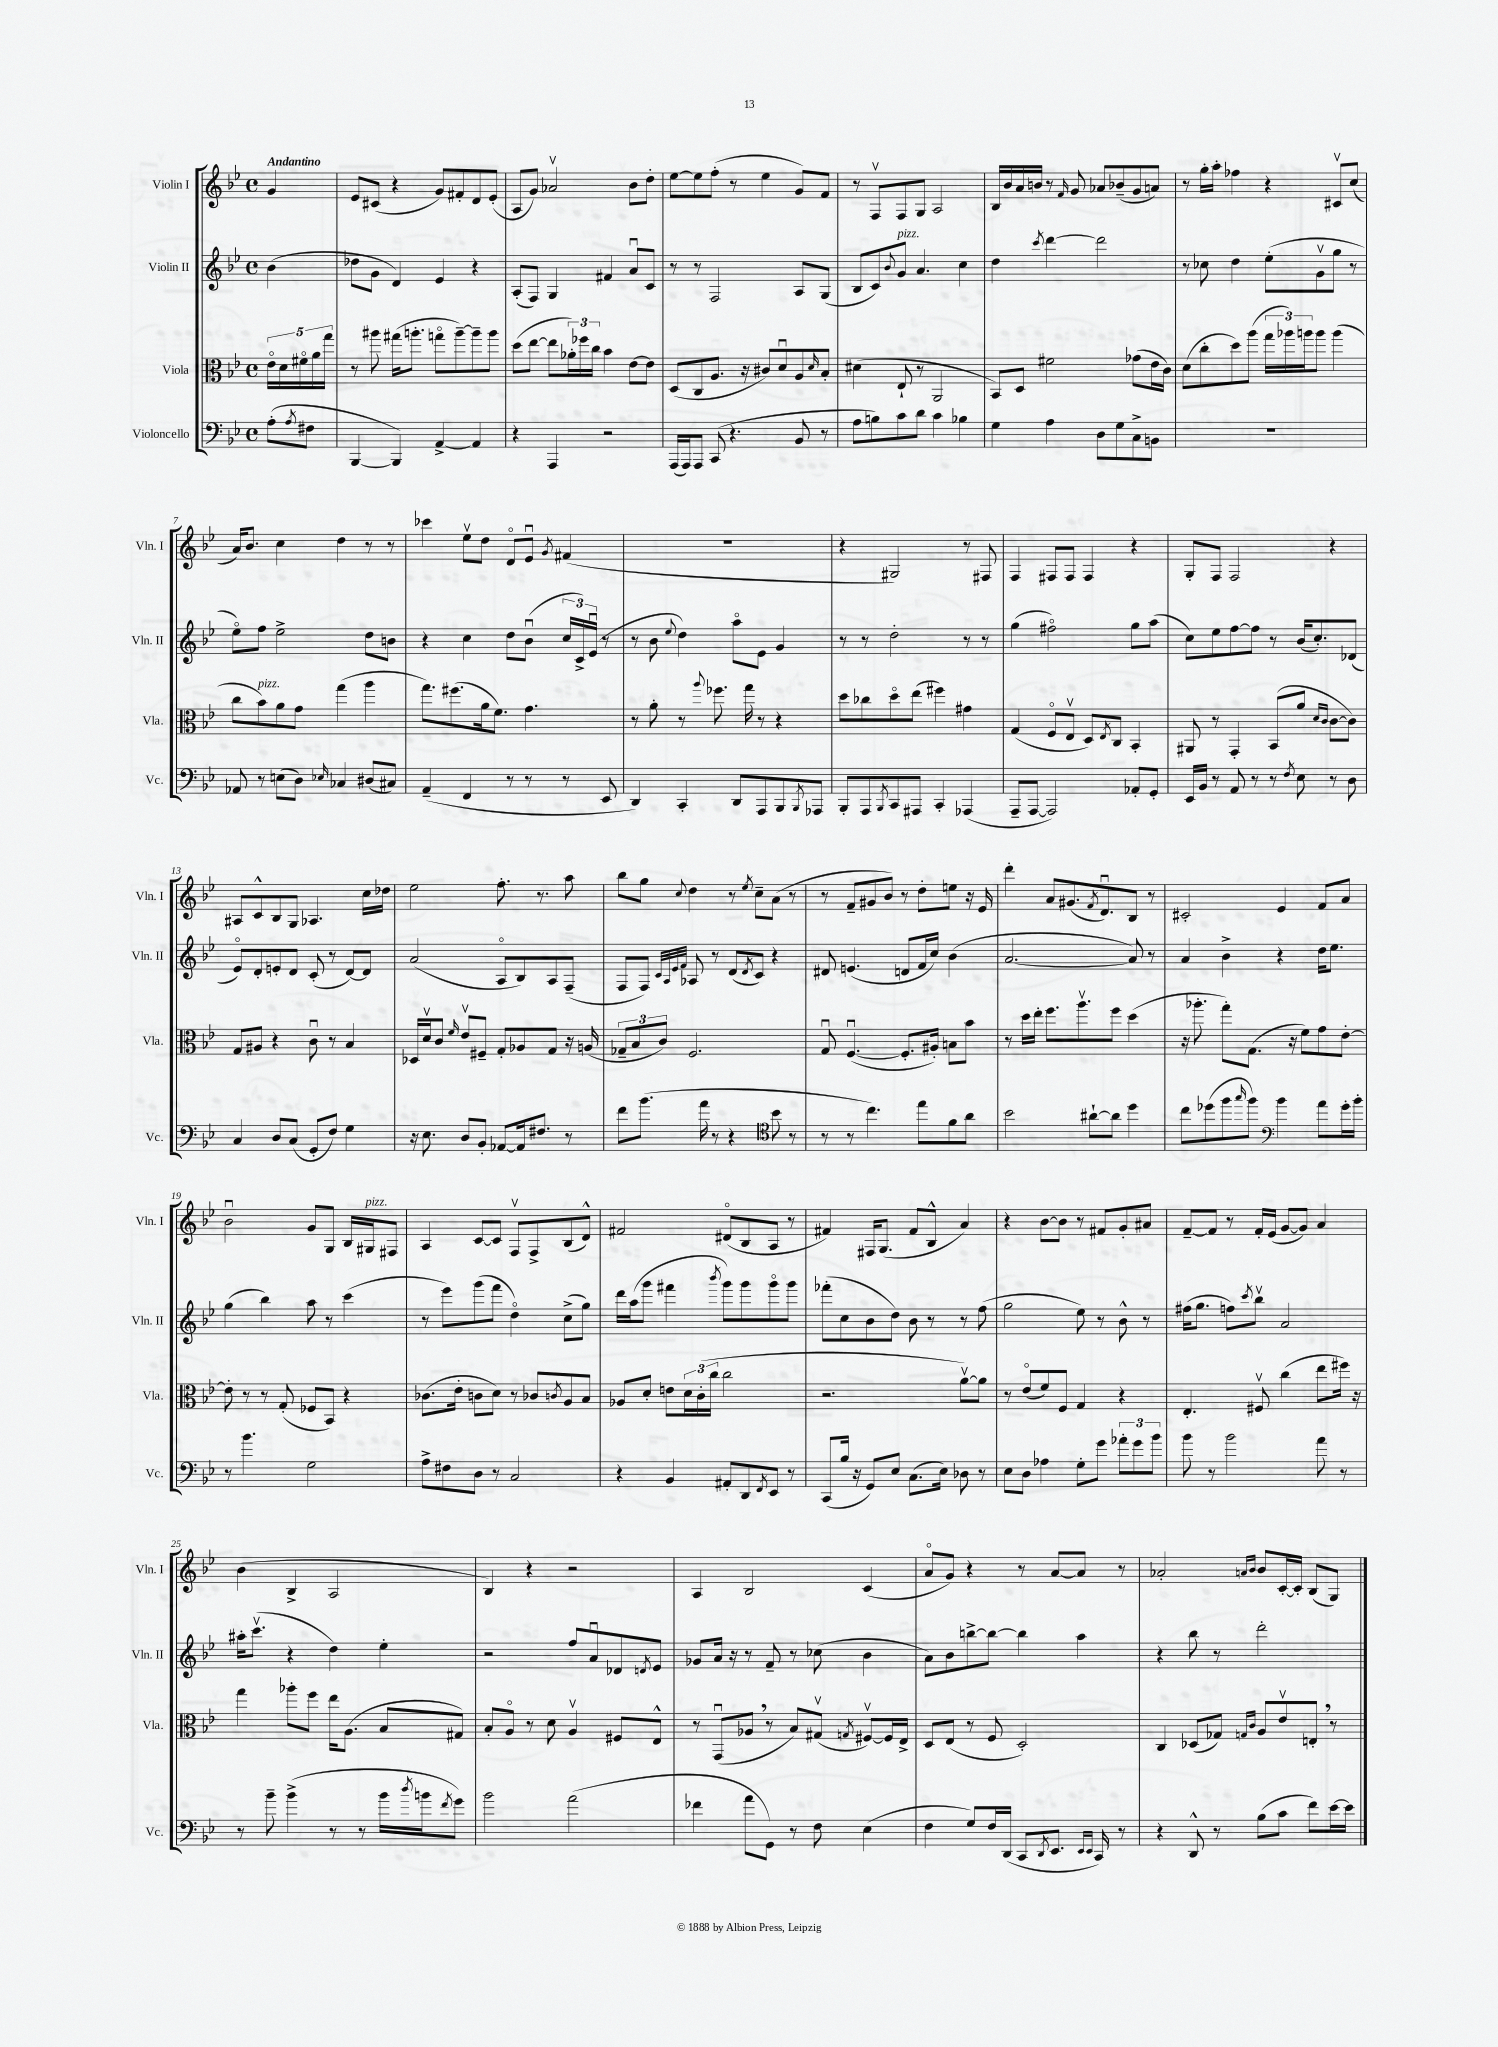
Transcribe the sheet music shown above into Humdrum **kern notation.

**kern	**kern	**kern	**kern
*staff4	*staff3	*staff2	*staff1
*clefF4	*clefC3	*clefG2	*clefG2
*k[b-e-]	*k[b-e-]	*k[b-e-]	*k[b-e-]
*M4/4	*M4/4	*M4/4	*M4/4
*met(c)	*met(c)	*met(c)	*met(c)
(8A'	20e-o	(4b-	4g
.	20d	.	.
.	20f#o	.	.
8qA	.	.	.
8F#	.	.	.
.	20a	.	.
.	20gg	.	.
=	=	=	=
[4BBB-	8r	8dd-	8e-
.	8aa#	8g	(8c#
4BBB-])	(16gg#	4d)	4r
.	8.aa'	.	.
[4AA^	8ggo	4e-	8g)
.	[8aa~)	.	8f#'
4AA]	8aa~]	4r	8d
.	8aa	.	(8e-'
=	=	=	=
4r	(8dd	(8A'	8A
.	[8ee-	8F)	8g)
4AAA	8ee-]	4G	2a-v
.	24a-')	.	.
.	24ff-	.	.
.	24cc	.	.
2r	4b-	4f#	.
.	[8e-	8au	8b-
.	8e-]	8c	8dd'
=	=	=	=
(16AAA	(8D	8r	[8ee-
16AAA)	.	.	.
8AAA	8C	8r	8ee-]
(8CC	8.A	2F	(8ff'
4.r	.	.	8r
.	16r	.	.
.	8c#)	.	4ee-
.	8du	.	.
8BB-	8A	8A	8g)
.	16qqd	.	.
8r	8B-'	(8G	8f
=	=	=	=
8A	(4d#	8B-	8r
8B)	.	8c)	8Fv
.	.	8qqb-	.
8c	8E-`	8g	8F
8d	8r	4.a	8G
4c	2AA	.	2A
4B-	.	4cc	.
=	=	=	=
4G	8BB-)	4dd	16B-
.	.	.	16b-
.	8D	.	16a
.	.	.	16b
.	.	8qccc	.
4A	2f#	[4ddd	8r
.	.	.	16qqf
.	.	.	8g
8D	.	2ddd]	8a-
8G	.	.	(8b-~
8C^	(8g-	.	8g
8BB	16e-	.	8a)
.	16c)	.	.
=	=	=	=
1r	(8d	8r	8r
.	8cc'	8cc-	16gg'
.	.	.	16aa'
.	8dd)	4dd	4ff-
.	(8aa	.	.
.	24gg	(8ee-'	4r
.	24aa-)	.	.
.	24aa	.	.
.	8aa	8gv	.
.	(4aa	8gg	8c#v
.	.	8r	(8cc
=	=	=	=
8AA-	8cc	8ee-o)	16a)
.	.	.	8.b-
8r	8b-)	8ff	.
(8E	8a	2ee-^	4cc
8D)	8g	.	.
16qqE-	.	.	.
4C-	(4gg	.	4dd
(8D#	4aa	8dd	8r
8C#)	.	8b	8r
=	=	=	=
(4AA~	8.gg)	4r	4ccc-
.	(8.ff#	.	.
4FF	.	4cc	8ee-v
.	16a	.	8dd
.	8.f)	.	.
8r	.	8dd	8do
8r	4.g	(8b-u	8e-u
.	.	.	8qg
8r	.	24cc	(4f#
.	.	24c^)	.
.	.	(24e-u	.
8EE-	.	8r	.
=	=	=	=
4DD)	8r	8r	1r
.	8a'	8b-	.
.	.	8qqee-	.
4CC'	8r	4dd)	.
.	8qqaa	.	.
.	8.ff-	.	.
8DD	.	8aao	.
.	16gg	.	.
8AAA	8r	8e-	.
8BBB-	4r	4g	.
8qBBB-	.	.	.
8AAA-	.	.	.
=	=	=	=
8BBB-'	8dd	8r	4r
8AAA	8cc-	8r	.
8qBBB-	.	.	.
8CC	8ddo	2dd'	2G#)
8AAA#	(8ee-	.	.
4CC'	4ff#)	.	.
(4AAA-	4g#	8r	8r
.	.	8r	8F#
=	=	=	=
8AAA~	(4G	(4gg	4F
[8AAA	.	.	.
2AAA])	8Fo	2ff#o)	8F#
.	8E-v	.	8F#
.	8D)	.	4F#
.	8qE-	.	.
.	8C	.	.
8AA-'	4BB-'	8gg	4r
8GG'	.	(8aa	.
=	=	=	=
16EE-	8AA#	8cc)	8G'
16BB-	.	.	.
8r	8r	8ee-	8F
8AA	4GG'	[8ff	2F
8r	.	8ff]	.
8r	(8BB-	8r	.
8qF	.	.	.
8E-	8a	(16b-	.
.	.	8.cc')	.
.	16qqd	.	.
.	16qqc	.	.
8r	[8c	.	4r
8D	8c])	(8d-	.
=	=	=	=
4C	8G	8e-o)	8A#
.	8A#	8d'	8c^^
8D	4r	8e'	8B-
(8C	.	8d	8G
8GG'	8cu	(8c'	4.A-
8F)	8r	8r	.
4G	4B-	[8d)	.
.	.	8d]	16cc
.	.	.	16dd-
=	=	=	=
16r	16D-	(2a	2ee-
8.E-	16dv	.	.
.	8c	.	.
.	16qqf	.	.
8D	8e-v	.	.
8BB-'	8F#~	.	.
[8AA-	8G'	8Ao	8.ff'
16AA-]	8A-	8B-)	.
8.F#	.	.	8.r
.	8G	8A	.
8r	16r	(8F~	8aa
.	(16A	.	.
=	=	=	=
8f	12G-~	8F	8bb-
.	12B-	.	.
(8.b-	.	8F)	8gg
.	12c)	.	.
.	.	32qqc	.
.	.	32qqA	.
.	.	32qqe-	.
.	.	32qqf	8qqcc
.	2.F	8A-	4dd
16a	.	.	.
8r	.	8r	.
4r	.	(8d	8r
.	.	8qd	8qee-
.	.	8c)	8cc~
*clefC4	*	*	*
8b-	.	4r	(8a
8r	.	.	8r
=	=	=	=
8r	8Gu	8d#	8r
8r	([4.Fu	(4.e	8f~
4.cc)	.	.	8g#
.	.	.	8b-)
.	8.F']	8d	8r
8ee-	.	16f	8dd'
.	16A#')	16cc)	.
8f	8B	(4b-	8ee
8a	8b-	.	16r
.	.	.	16e-
=	=	=	=
2b-	8r	[2.a	4ddd'
.	16dd	.	.
.	16ee-'	.	.
.	8.ff	.	8a
.	.	.	(8.g#
.	8.aav	.	.
[8a#`	.	.	.
.	.	.	8qf
.	.	.	8.du)
8a#]	8ff	.	.
4dd	(4dd	8a])	8B-
.	.	8r	8r
=	=	=	=
8cc	16r	4a	2c#'
.	8.aa-'	.	.
(8dd-	.	.	.
8ff	8gg')	4b-^	.
16qqgg	.	.	.
8ff)	(8.G	.	.
*clefF4	*	*	*
4b-	.	4r	4e-
.	16r	.	.
.	8f)	.	.
8a	8g	16dd	8f
.	.	8.ee-	.
16g'	[8e-'	.	8a
16b-'	.	.	.
=	=	=	=
8r	8e-']	(4gg	2b-u
4.b-	8r	.	.
.	8r	4bb-)	.
.	(8G'	.	.
2G	8F-	8aa	8g
.	8BB-)	8r	8G
.	4r	(4ccc	16B-
.	.	.	16G#
.	.	.	8F#
=	=	=	=
8A^	(8.c-	8r	4A
8F#	.	8eee-)	.
.	16e-'	.	.
8D	8c	(8ggg	[8c
8r	8d)	8fff	8c]
2C	8r	4ddo)	8Fv
.	8c-	.	8F^
.	8qc	.	.
.	8A	(8cc^	(8B-
.	8B-	8gg)	8d^^)
=	=	=	=
4r	8A-	16ddd	2f#
.	.	(16aa	.
.	8d'	8ggg	.
4BB-	8e	4fff#	.
.	24d	.	.
.	(24c'	.	.
.	24cc	.	.
.	.	8qbbb-	.
8AA#'	2cc	8ggg)	(8d#o
8DD	.	8ggg	8B-
8qFF	.	.	.
8EE-	.	8gggo	8A
8r	.	8ggg	8r
=	=	=	=
(8CC	2.r	(8fff-'	4f#)
16B-	.	8cc	.
16r	.	.	.
8GG)	.	8b-	16F#
.	.	.	(8.G
8E-	.	8dd)	.
(8.C	.	8b-	8f#
.	.	8r	8B-^^
16E-)	.	.	.
8D-	[8av)	8r	4a)
8r	8a]	(8ff	.
=	=	=	=
8E-	8r	2gg	4r
8D	(8e-o	.	.
4A-	8f)	.	[8b-
.	8F	.	8b-]
8G'	4G	8ee-)	8r
8g	.	8r	8f#
12a-'	4r	8b-^^	8g'
12g	.	.	.
.	.	8r	8a#
12b-	.	.	.
=	=	=	=
8b-	4.E-'	(16ff#	[8f~
.	.	8.gg	.
8r	.	.	8f]
2b-	.	8ff)	8r
.	.	8qccc	.
.	8F#v	8bb-v	16f'
.	.	.	(16e-
.	(4cc	2a	[8g
.	.	.	8g])
8a	8ee-	.	4a
8r	16ff#)	.	.
.	16r	.	.
=	=	=	=
8r	4gg	16aa#'	(4b-
.	.	(8.cccv	.
8b-~	.	.	.
(4b-^	8aa-'	4r	4B-^
.	8ff	.	.
8r	16ee-	4dd)	2A
.	(8.A	.	.
8r	.	.	.
16b-	8B-	4ee-'	.
8qdd	.	.	.
16b	.	.	.
8qf	.	.	.
8g)	8G#)	.	.
=	=	=	=
2b-	8B-'	2r	4B-)
.	8Ao	.	.
.	8r	.	4r
.	8d	.	.
(2a	4Av	8ff	2r
.	.	8au	.
.	8F#	8d-	.
.	.	8qd	.
.	8E-^^	8e-	.
=	=	=	=
4f-	8r	8g-	4A
.	(8GGu	16a	.
.	.	16r	.
8a	8A-	8r	2B-
8GG)	8r	8f~	.
8r	8B-)	8r	.
8F	(8G#v	(8cc-	.
.	8qG	.	.
(4E-	[8F#v)	4b-	(4c
.	16F#]	.	.
.	16E-^	.	.
=	=	=	=
4F	8D	8a)	8ao
.	(8E-	8b-	8g)
8G)	8r	[8bb^	4r
16F	8F	8bb_	.
(16DD	.	.	.
8CC	2D')	4bb]	8r
8qDD	.	.	.
8.EE-	.	.	[8a
.	.	4aa	8a]
16qqEE-	.	.	.
16qqEE-	.	.	.
16CC)	.	.	.
8r	.	.	8r
=	=	=	=
4r	4C	4r	2a-'
8DD^^	(8D-	8bb-	.
8r	8G-)	8r	.
.	16qqG	.	16qqa
.	16qqc	.	16qqb-
(8B-	8A	2ddd'	8b-
8c	8e-v	.	[16c'
.	.	.	16c']
8f)	8E'	.	(8B-
[16e-	8r	.	8G)
16e-]	.	.	.
==	==	==	==
*-	*-	*-	*-
